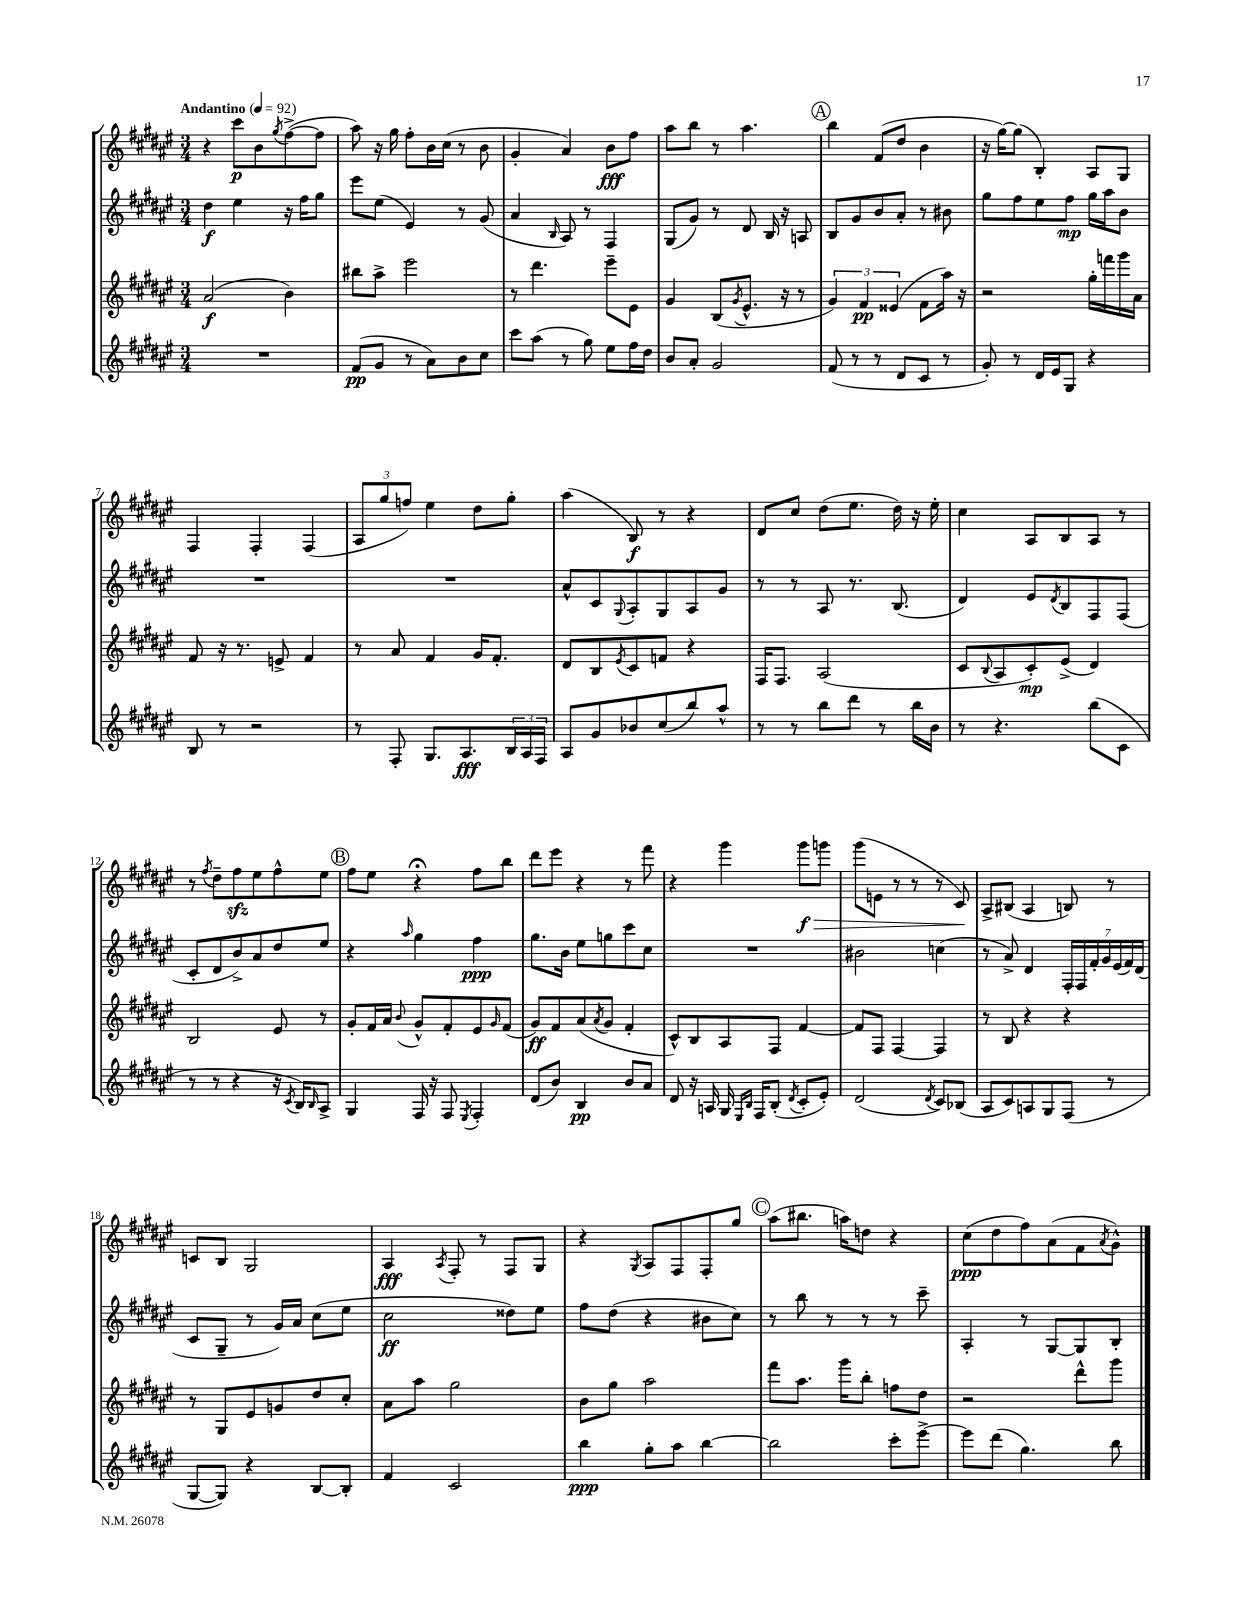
<<
\new StaffGroup <<
\new Staff = "s0" {
    \clef treble \key fis \major \numericTimeSignature \time 3/4 \tempo "Andantino" 4 = 92
    r4 cis'''8\p b'8 \acciaccatura { gis''8 } fis''8~->( fis''8 |
    ais''8) r16 gis''16 fis''8-. b'16 cis''16( r8 b'8 |
    gis'4-. ais'4) b'8\fff fis''8 |
    ais''8 b''8 r8 ais''4. |
    \mark \markup { \circle "A" } b''4 fis'8( dis''8 b'4 |
    r16 gis''16~) gis''8( b4-.) ais8 gis8 |
    fis4 fis4-. fis4( |
    \tuplet 3/2 { ais8 gis''8 f''8) } eis''4 dis''8 gis''8-. |
    ais''4( b8\f) r8 r4 |
    dis'8 cis''8 dis''8( eis''8. dis''16) r16 eis''16-. |
    cis''4 ais8 b8 ais8 r8 |
    r8 \acciaccatura { fis''8 } dis''8-- fis''8\sfz eis''8 fis''8-^ eis''8 |
    \mark \markup { \circle "B" } fis''8 eis''8 r4\fermata fis''8 b''8 |
    dis'''8 eis'''8 r4 r8 fis'''8 |
    r4 gis'''4 gis'''8\f\> g'''8 |
    gis'''8( e'8 r8 r8 r8 cis'8\!) |
    ais8-> bis8( ais4 b8) r8 |
    c'8 b8 gis2 |
    ais4\fff \acciaccatura { ais8 } fis8-. r8 fis8 gis8 |
    r4 \acciaccatura { gis8 } ais8 fis8 fis8-. gis''8 |
    \mark \markup { \circle "C" } ais''8( bis''8. a''16) d''8 r4 |
    cis''8\ppp( dis''8 fis''8) ais'8( fis'8 \acciaccatura { ais'8 } gis'8-^) \bar "|." |
}
\new Staff = "s1" {
    \clef treble \key fis \major \numericTimeSignature \time 3/4
    dis''4\f eis''4 r16 fis''16 gis''8 |
    eis'''8 eis''8( eis'4) r8 gis'8( |
    ais'4 \grace { b16 } ais8) r8 fis4 |
    gis8( gis'8) r8 dis'8 b16 r16 a8 |
    \mark \markup { \circle "A" } b8 gis'8 b'8 ais'8-. r8 bis'8 |
    gis''8 fis''8 eis''8 fis''8\mp gis''16 ais''16 b'8 |
    R2. |
    R2. |
    ais'8-^ cis'8 \appoggiatura { gis8 } ais8-. gis8 ais8 gis'8 |
    r8 r8 ais8 r8. b8.( |
    dis'4) eis'8 \acciaccatura { dis'8 } b8 fis8 fis8( |
    cis'8-. dis'8 b'8->) ais'8 dis''8 eis''8 |
    \mark \markup { \circle "B" } r4 \grace { ais''16 } gis''4 fis''4\ppp |
    gis''8. b'16 eis''8 g''8 cis'''8 cis''8 |
    R2. |
    bis'2 c''4( |
    r8 ais'8->) dis'4 \tuplet 7/4 { fis16-. fis16 fis'16-. gis'16 eis'16( fis'16) dis'16( } |
    cis'8 gis8-- r8 gis'16) ais'16 cis''8( eis''8 |
    cis''2\ff disis''8) eis''8 |
    fis''8 dis''8( r4 bis'8 cis''8) |
    \mark \markup { \circle "C" } r8 b''8 r8 r8 r8 cis'''8-- |
    ais4-. r8 gis8~ gis8 b8-. \bar "|." |
}
\new Staff = "s2" {
    \clef treble \key fis \major \numericTimeSignature \time 3/4
    ais'2\f( b'4) |
    bis''8 ais''8-> eis'''2 |
    r8 dis'''4. eis'''8-- eis'8 |
    gis'4 b8( \acciaccatura { gis'8 } eis'8.-^ r16 r8 |
    \mark \markup { \circle "A" } \tuplet 3/2 { gis'4) fis'4\pp eisis'4( } fis'8 ais''16) r16 |
    r2 gis''16-. f'''16 gis'''16 ais'16 |
    fis'8 r16 r8. e'8-> fis'4 |
    r8 ais'8 fis'4 gis'16 fis'8.-. |
    dis'8 b8 \acciaccatura { eis'8 } cis'8 f'8 r4 |
    fis16 fis8. ais2( |
    cis'8 \appoggiatura { b8 } ais8 cis'8-.\mp) eis'8->( dis'4) |
    b2 eis'8 r8 |
    \mark \markup { \circle "B" } gis'8-. fis'16 ais'16 \appoggiatura { b'8 } gis'8-^ fis'8-. eis'8 \grace { gis'16 } fis'8( |
    gis'8\ff) fis'8 ais'8( \acciaccatura { ais'8 } gis'8 fis'4-. |
    cis'8-^) b8 ais8 fis8 fis'4~ |
    fis'8 fis8 fis4~ fis4 |
    r8 b8 r4 r4 |
    r8 gis8 eis'8 g'8 dis''8 cis''8-. |
    ais'8 ais''8 gis''2 |
    b'8 gis''8 ais''2 |
    \mark \markup { \circle "C" } fis'''8 ais''8. gis'''16 b''8-. f''8 dis''8 |
    r2 dis'''8-^ gis'''8 \bar "|." |
}
\new Staff = "s3" {
    \clef treble \key fis \major \numericTimeSignature \time 3/4
    R2. |
    fis'8\pp( gis'8 r8 ais'8) b'8 cis''8 |
    cis'''8 ais''8( r8 gis''8) eis''8 fis''16 dis''16 |
    b'8 ais'8-. gis'2 |
    \mark \markup { \circle "A" } fis'8( r8 r8 dis'8 cis'8 r8 |
    gis'8-.) r8 dis'16 eis'16 gis8 r4 |
    b8 r8 r2 |
    r8 fis8-. gis8. ais8.\fff \tuplet 3/2 { b16 ais16 fis16 } |
    ais8 gis'8 bes'8 cis''8( b''8) ais''8-^ |
    r8 r8 b''8 dis'''8 r8 b''16 b'16 |
    r8 r4. b''8( cis'8 |
    r8 r8 r4 r16 \acciaccatura { cis'8 } b16) \grace { b16 } ais8-> |
    \mark \markup { \circle "B" } gis4 fis16 r16 fis8 \acciaccatura { eis8 } fis4-. |
    dis'8( b'8) b4\pp b'8 ais'8 |
    dis'8 r16 a16 gis16 \grace { eis16 b16 } fis16 b8-.( \acciaccatura { dis'8 } cis'8-. eis'8-.) |
    dis'2( \acciaccatura { dis'8 } cis'8) bes8( |
    ais8 cis'8) a8 gis8 fis8( r8 |
    gis8~ gis8) r4 b8~ b8-. |
    fis'4 cis'2 |
    b''4\ppp gis''8-. ais''8 b''4~ |
    \mark \markup { \circle "C" } b''2 cis'''8-. eis'''8~-> |
    eis'''8 dis'''8( gis''4.) b''8 \bar "|." |
}
>>
>>
